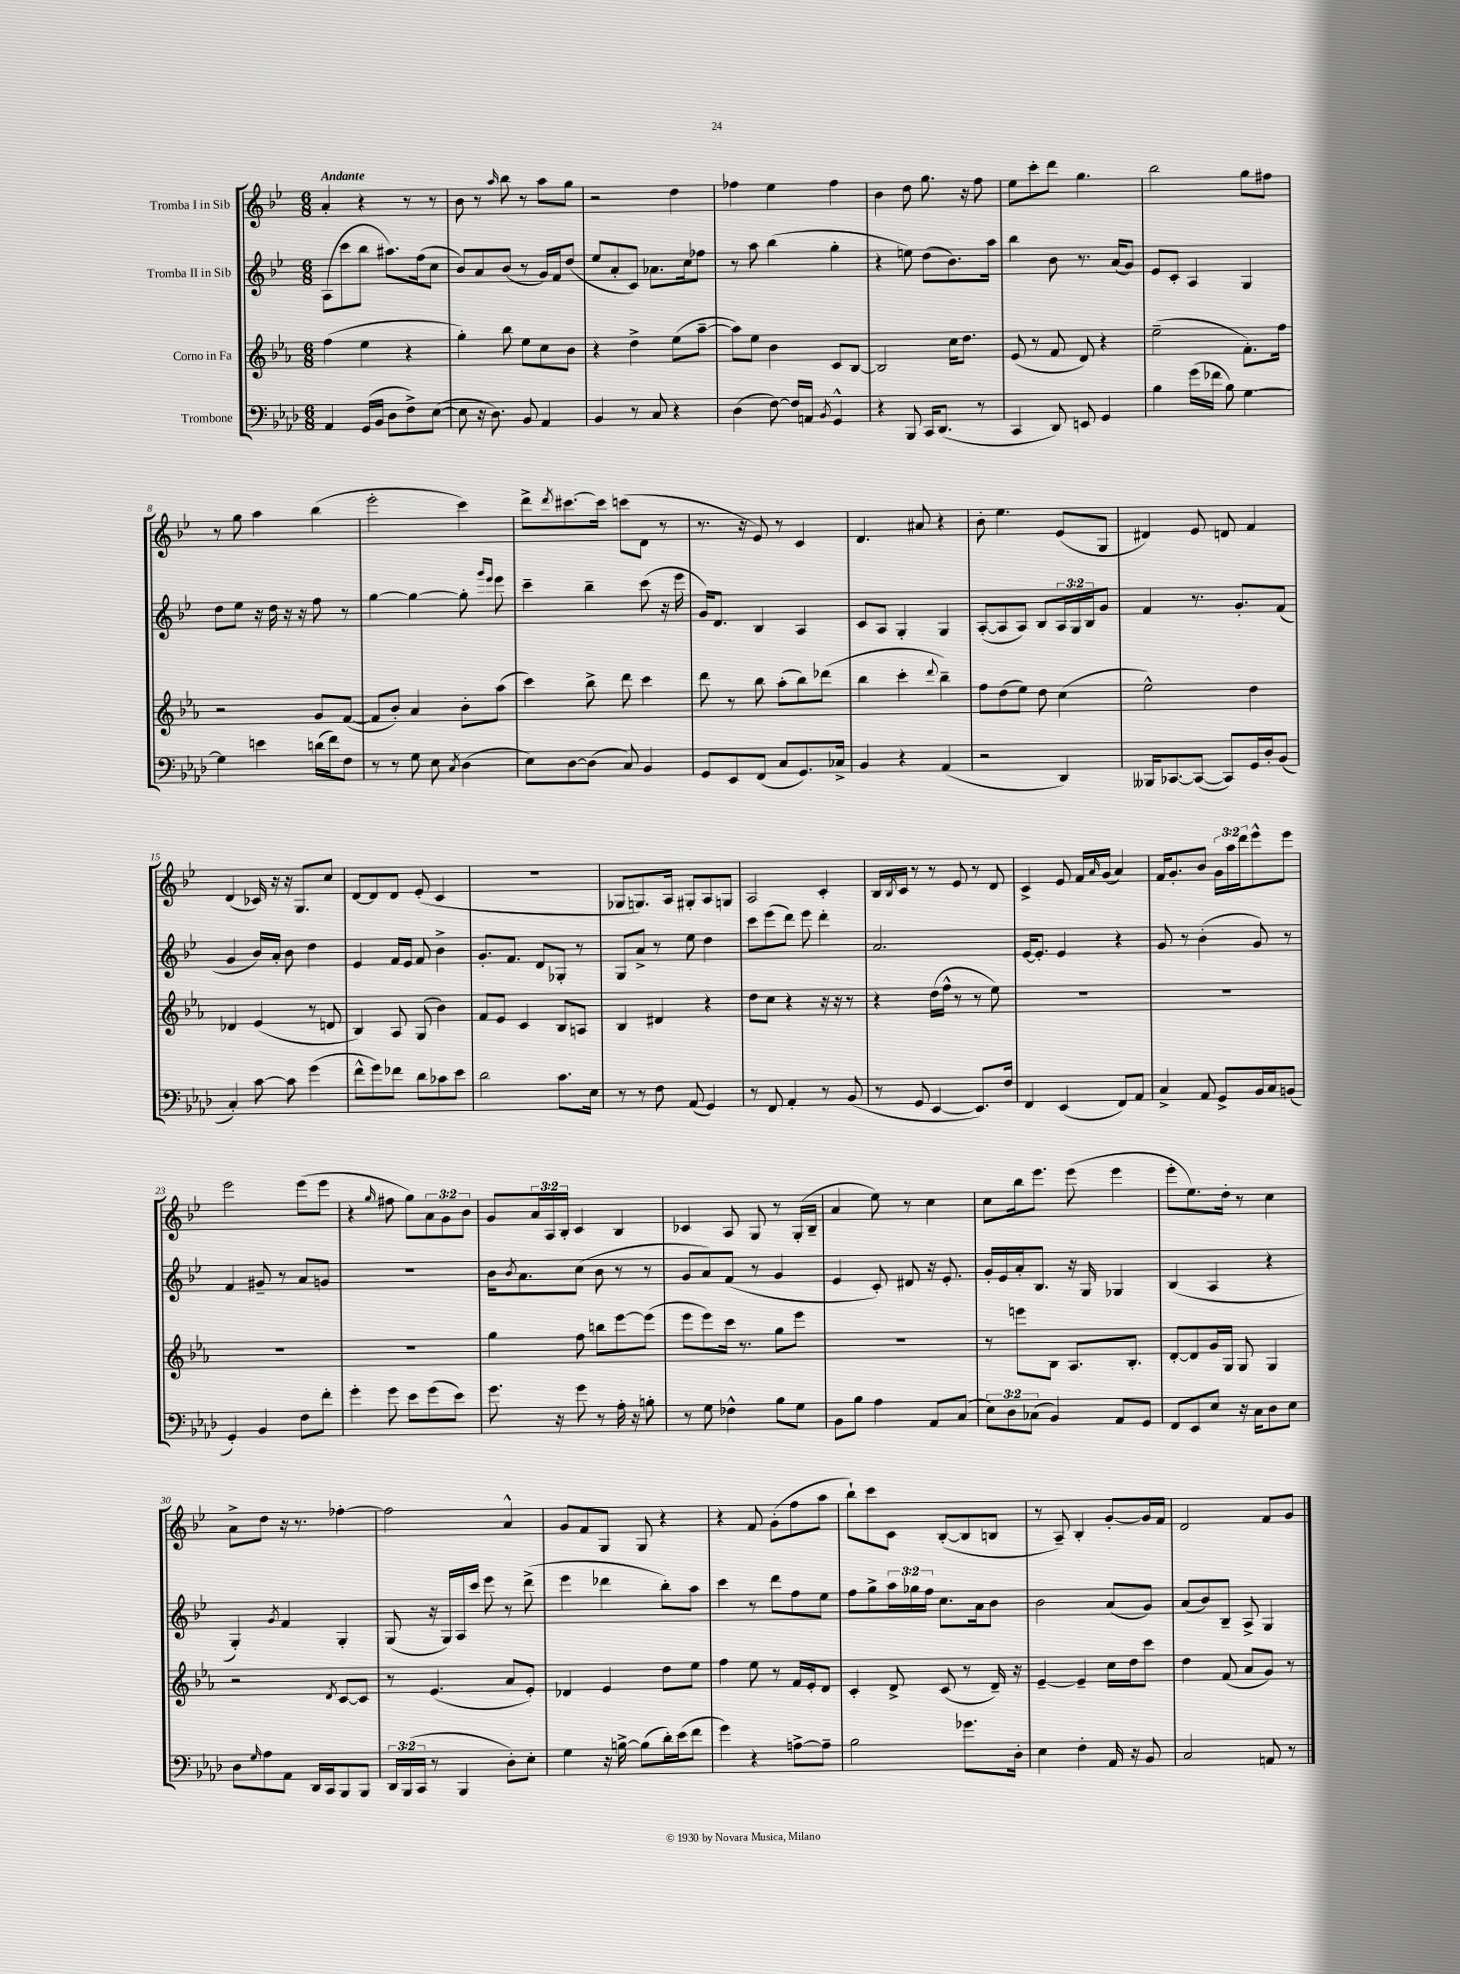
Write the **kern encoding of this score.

**kern	**kern	**kern	**kern
*staff4	*staff3	*staff2	*staff1
*clefF4	*clefG2	*clefG2	*clefG2
*k[b-e-a-d-]	*k[b-e-a-]	*k[b-e-]	*k[b-e-]
*M6/8	*M6/8	*M6/8	*M6/8
4AA-/	(4ff\	(8A\L	4a'/
.	.	8ccc\	.
(16GG/LL	4ee-\	8bb-\J	4r
16BB-/JJ	.	.	.
8D-\L	.	8.aa#\L)	.
8F^\)	4r	.	8r
.	.	(16ff\k	.
([8E-\J	.	8cc\J	8r
=	=	=	=
8E-\]	4gg'\)	8b-/L)	8b-\
16r	.	8a/	8r
8.D-\)	.	.	.
.	.	.	16qqaa/
.	8bb-\	(8b-/J	8bb-\
8BB-/	8ee-\L	8r	8r
4AA-/	8cc\	16g/LL)	8aa\L
.	.	16f/J	.
.	8b-\J	(8dd/J	8gg\J
=	=	=	=
4BB-/	4r	8ee-/L	2r
.	.	8a'/	.
8r	4dd^\	8c/J)	.
8C/	.	8.a-\L	.
4r	(8ee-\L	.	4dd\
.	.	16cc\k	.
.	[8aa-~\J	8ff-\J	.
=	=	=	=
(4D-\	8aa-\]L)	8r	4ff-\
.	8ee-\J	8aa\	.
[8F\)	4b-\	(4bb-\	4ee-\
16F/]LL	.	.	.
16AA/JJ	.	.	.
8qBB-/	.	.	.
4GG^^/	8c/L	4gg'\	4ff-\
.	[8B-/J	.	.
=	=	=	=
4r	2B-/]	4r	4b-\
8BBB-/	.	8ee\)	8dd\
16CC/LK	.	(8dd\L	8.gg\
(8.DD-/J	.	.	.
.	16cc\LK	8.b-\)	.
.	8.dd\J	.	16r
8r	.	.	8ff\
.	.	16aa\Jk	.
=	=	=	=
4CC/	(8e-/	4bb-\	8ee-\L
.	8r	.	8ccc'\
8DD-/)	8f/	8b-\	8ddd\J
8EE/	8d/)	8.r	4.gg\
4GG/	4r	.	.
.	.	(16a/LK	.
.	.	8g/J)	.
=	=	=	=
4B-\	(2ee-~\	8e-/L	2bb-\
.	.	8c'/J	.
(16g\LL	.	4A/	.
16f-\JJ	.	.	.
8B-\)	.	.	.
[4G\	8.f'\L)	4G/	8gg\L
.	.	.	8ff#\J
.	16ff\Jk	.	.
=	=	=	=
4G\]	2r	8dd\L	8r
.	.	8ee-\J	8gg\
4e\	.	16r	4aa\
.	.	16dd\	.
.	.	16r	.
.	.	16r	.
(16d\LL	8g/L	8ff\	(4bb-\
16f\J)	.	.	.
8F\J	([8f/J	8r	.
=	=	=	=
8r	8f/]L	[4gg\	2eee-'\
8r	8b-'/J)	.	.
8G\	4a-/	4gg\_	.
8E-\	.	.	.
8qC/	.	.	.
(4D-\	8b-'\L	8gg'\]	4ccc\)
.	.	16qqggg/LL	.
.	.	16qqeee-/JJ	.
.	(8aa-\J	8eee-\	.
=	=	=	=
8E-\L)	4ccc\)	4ccc~\	8ddd^\L
.	.	.	8qddd/
[8D-\	.	.	[8.ccc#\
(8D-\]J	8bb-^\	4bb-~\	.
.	.	.	16ccc#\]Jk
8C/)	8ddd\	.	(8ccc\L
4BB-/	4ccc\	(8ccc\	8d\J
.	.	16r	8r
.	.	16eee-\	.
=	=	=	=
8GG/L	8ddd\	16g/LK)	8.r
.	.	8.d/J	.
8EE-/	8r	.	.
.	.	.	16r
(8FF/J	8bb-\	4B-/	8e-/)
8C/L	(8aa-'\L	.	8r
8.GG/)	8bb-\)	4A/	4c/
.	(8ddd-\J	.	.
16C-^/Jk	.	.	.
=	=	=	=
4BB-/	4bb-\	8c/L	4.d/
.	.	8A/J	.
4r	4ccc'\	4G'/	.
.	.	.	8a#/
.	8qqddd/	.	.
(4AA-/	4bb-~\)	4G/	4r
=	=	=	=
2r	8ff\L	([8A'/L	8b-'\
.	(8dd\	8A/]	4.ee-\
.	8ee-\J)	8A/J)	.
.	8dd\	8B-/L	.
4DD-/)	(4cc\	24A/L	(8e-/L
.	.	24G/	.
.	.	24B-/J	.
.	.	8g/J	8G/J
=	=	=	=
16BBB--/LK	2ee-^^\)	4f/	4d#/)
[8.CC-/	.	.	.
(8CC-/_J	.	8.r	8e-/
8CC-/]L)	.	.	8d/
.	.	8.g'/L	.
16GG/L	4dd\	.	4f/
16D-'/J	.	.	.
(8BB-/J	.	(8f/J	.
=	=	=	=
4C'/)	4d-/	4g/	(4d/
[8c\	(4e-/	16b-/LL)	16c-/)
.	.	16a'/JJ	16r
8c\]	.	8b-\	16r
.	.	.	8.G/L
(4g\	8r	4dd\	.
.	8d/	.	8cc/J
=	=	=	=
8f^^\L	4B-/)	4e-/	[8d/L
8g\)	.	.	8d/]
8f-\J	8A-/	16f/LL	8d/J
.	.	16e-/JJ	.
8d-\L	(8G/	8f/	(8e-'/
8c-\	4b-\)	4b-^\	4c/
8e-\J	.	.	.
=	=	=	=
2d-\	8f/L	8.g'/L	2.r
.	8e-/J	.	.
.	.	8.f/J	.
.	4c/	.	.
.	.	8d/L	.
8.c\L	8B-/L	8G-'/J	.
.	8A/J	8r	.
16E-\Jk	.	.	.
=	=	=	=
8r	4B-/	8G/L	8G-/L
8r	.	8a^/J	8.G/)
8F\	4d#/	8r	.
.	.	.	16A/Jk
(8AA-/	.	8ee-\	8G#'/L
4GG/)	4r	4dd\	8A/
.	.	.	8G/J
=	=	=	=
8r	8dd\L	8ccc\L	2A/
8FF/	8cc\J	(8eee-\	.
4AA-'/	4r	8ddd\J)	.
.	.	8eee-\	.
8r	16r	4ddd'\	4c'/
.	16r	.	.
(8BB-/	8r	.	.
=	=	=	=
8r	4r	2.a/	16B-/LL
.	.	.	8qB-/
.	.	.	16c/JJ
8GG/	.	.	8r
[4EE-/	(16dd\LL	.	8r
.	16ff^^\JJ	.	.
.	8r	.	8e-/
8.EE-/]L)	8r	.	8r
.	8ee-\)	.	8d/
16F/Jk	.	.	.
=	=	=	=
4FF/	2.r	[16e-/LK	4c^/
.	.	8.e-'/]J	.
(4EE-/	.	4e-/	8e-/
.	.	.	16f/LL
.	.	.	16qqa/
.	.	.	(16g/JJ
8FF/L)	.	4r	4a/)
8AA-/J	.	.	.
=	=	=	=
4C^/	2.r	8g/	16f/LK
.	.	.	8.g'/
.	.	8r	.
8AA-/	.	(4b-'\	8b-/J
8GG^/L	.	.	24g\LL
.	.	.	24aa\
.	.	.	24ddd\J
16BB-/L	.	8g/)	8eee-^^\
16C/J	.	.	.
(8BB/J	.	8r	8eee-\J
=	=	=	=
4GG'/)	2.r	4f/	2eee-\
4BB-/	.	8g#~/	.
.	.	8r	.
8F\L	.	8a/L	(8eee-\L
8f'\J	.	8g/J	8eee-\J
=	=	=	=
4g'\	2.r	2.r	4r
.	.	.	16qqgg/
8g\	.	.	8ff#\
8e-\L	.	.	8gg\L)
(8g\	.	.	12a\
.	.	.	12g\
8e-\J)	.	.	.
.	.	.	12b-\J
=	=	=	=
8.g\	4gg\	16b-\LK	8g/L
.	.	8qb-/	.
.	.	8.a\	.
.	.	.	24a/L
.	.	.	24A/
16r	.	.	.
.	.	.	24B-'/JJ
8g\	8ff\	(8cc\J	4c/
8r	8bb\L	8b-\	.
16A-'\	[8eee-\	8r	4B-/
16r	.	.	.
8B'\	(8eee-\]J	8r	.
=	=	=	=
8r	8eee-\L	8g/L	4c-/
8G\	8eee-\)	8a/)	.
4F-^^\	16ccc\Jk	(8f/J	8A/
.	8.r	.	.
.	.	8r	8G/
8B-\L	8gg\L	4g/	8r
8G\J	8eee-\J	.	(16G'/LL
.	.	.	16B-~/JJ
=	=	=	=
8BB-\L	2.r	4e-/	4a/
8B-\J	.	.	.
4A-\	.	8c'/)	8ee-\)
.	.	8d#/	8r
8AA-/L	.	16r	4cc\
.	.	8.e-'/	.
(8C/J	.	.	.
=	=	=	=
12E-\L)	8r	16g'/LL	8cc\L
.	.	16e-/	.
12D-\	.	.	.
.	8eee\L	16a'/J	16bb-\k
(12C-\J	.	.	.
.	.	8.B-/J	8.eee-\J
4BB-/)	8B-\J	.	.
.	8.A-/L	16r	(8eee-\
.	.	16G/	.
8AA-/L	.	4G-/	4eee-\
.	8.B-'/J	.	.
8GG/J	.	.	.
=	=	=	=
8FF/L	[8d'/L	(4B-/	8eee-'\L
8EE-/	8d/]	.	8.ee-\)
8E-/J	16g/L	4A/	.
.	16G/JJ	.	16dd'\Jk
16r	8G/	.	8r
16C\LK	.	.	.
8D-\	4G/	4r	4cc\
8E-\J	.	.	.
=	=	=	=
8D-\L	2r	4G'/)	8a^\L
16qqG/	.	.	.
8A-\	.	.	8dd\J
.	.	8qg/	.
8AA-\J	.	4f/	16r
.	.	.	8.r
16DD-/LL	.	.	.
16CC/J	.	.	.
.	8qd/	.	.
8BBB-/	[8c/L	4G'/	[4ff-'\
8BBB-/J	8c/]J	.	.
=	=	=	=
24DD-/LL	8r	(8G/	2ff-\]
(24BBB-/	.	.	.
24CC/JJ	.	.	.
8r	(4.e-/	16r	.
.	.	16G/LL)	.
4BBB-/	.	16A/	.
.	.	16ccc/JJ	.
.	.	8eee-\	.
8D-'\L)	8a-/L	8r	4a^^/
8E-'\J	8e-'/J)	(8ddd^\	.
=	=	=	=
4G\	4d-/	4eee-\	8g/L
.	.	.	8f/
16r	4e-/	4ddd-\	8G/J
[16B^\	.	.	.
(8B\]L	.	.	8G/
16d-'\L)	8dd\L	8bb-'\L)	4r
(16e-\J	.	.	.
8f\J	8ee-\J	8aa\J	.
=	=	=	=
4g\)	4ff\	4ccc\	4r
4r	8ee-\	8r	8f/
.	8r	8ddd\L	(8g'\L
[8A^\L	16f/LL	8ff\	8ff\
.	16e-'/J	.	.
8A~\]J	8d/J	8ee-\J	8aa\J
=	=	=	=
2B-\	4c'/	8ff\L	8bb-`\L)
.	.	8gg^\	8ccc\
.	8d^/	24aa\L	8c\J
.	.	24gg-\	.
.	.	24ff\JJ	.
.	(8c/	8.cc\L	([8B-'/L
8.g-\L	8r	.	8B-/]
.	.	16a\k	.
.	16d~/)	8b-\J	8B/J
16D-'\Jk	16r	.	.
=	=	=	=
4E-\	[4e-~/	2b-\	8r
.	.	.	8A~/)
4F'\	4e-~/]	.	4B-'/
16AA-/	16cc\LL	(8a/L	[8g'/L
16r	16dd\J	.	.
8BB-/	8ccc\J	8g/J)	16g/]L
.	.	.	16f/JJ
=	=	=	=
2C/	4dd\	(8a/L	2d/
.	.	8b-/)	.
.	(8f/	8B-~/J	.
.	8a-/L	8A^/	.
8AA/	8g/J)	4G/	8f/L
8r	8r	.	8g/J
==	==	==	==
*-	*-	*-	*-
